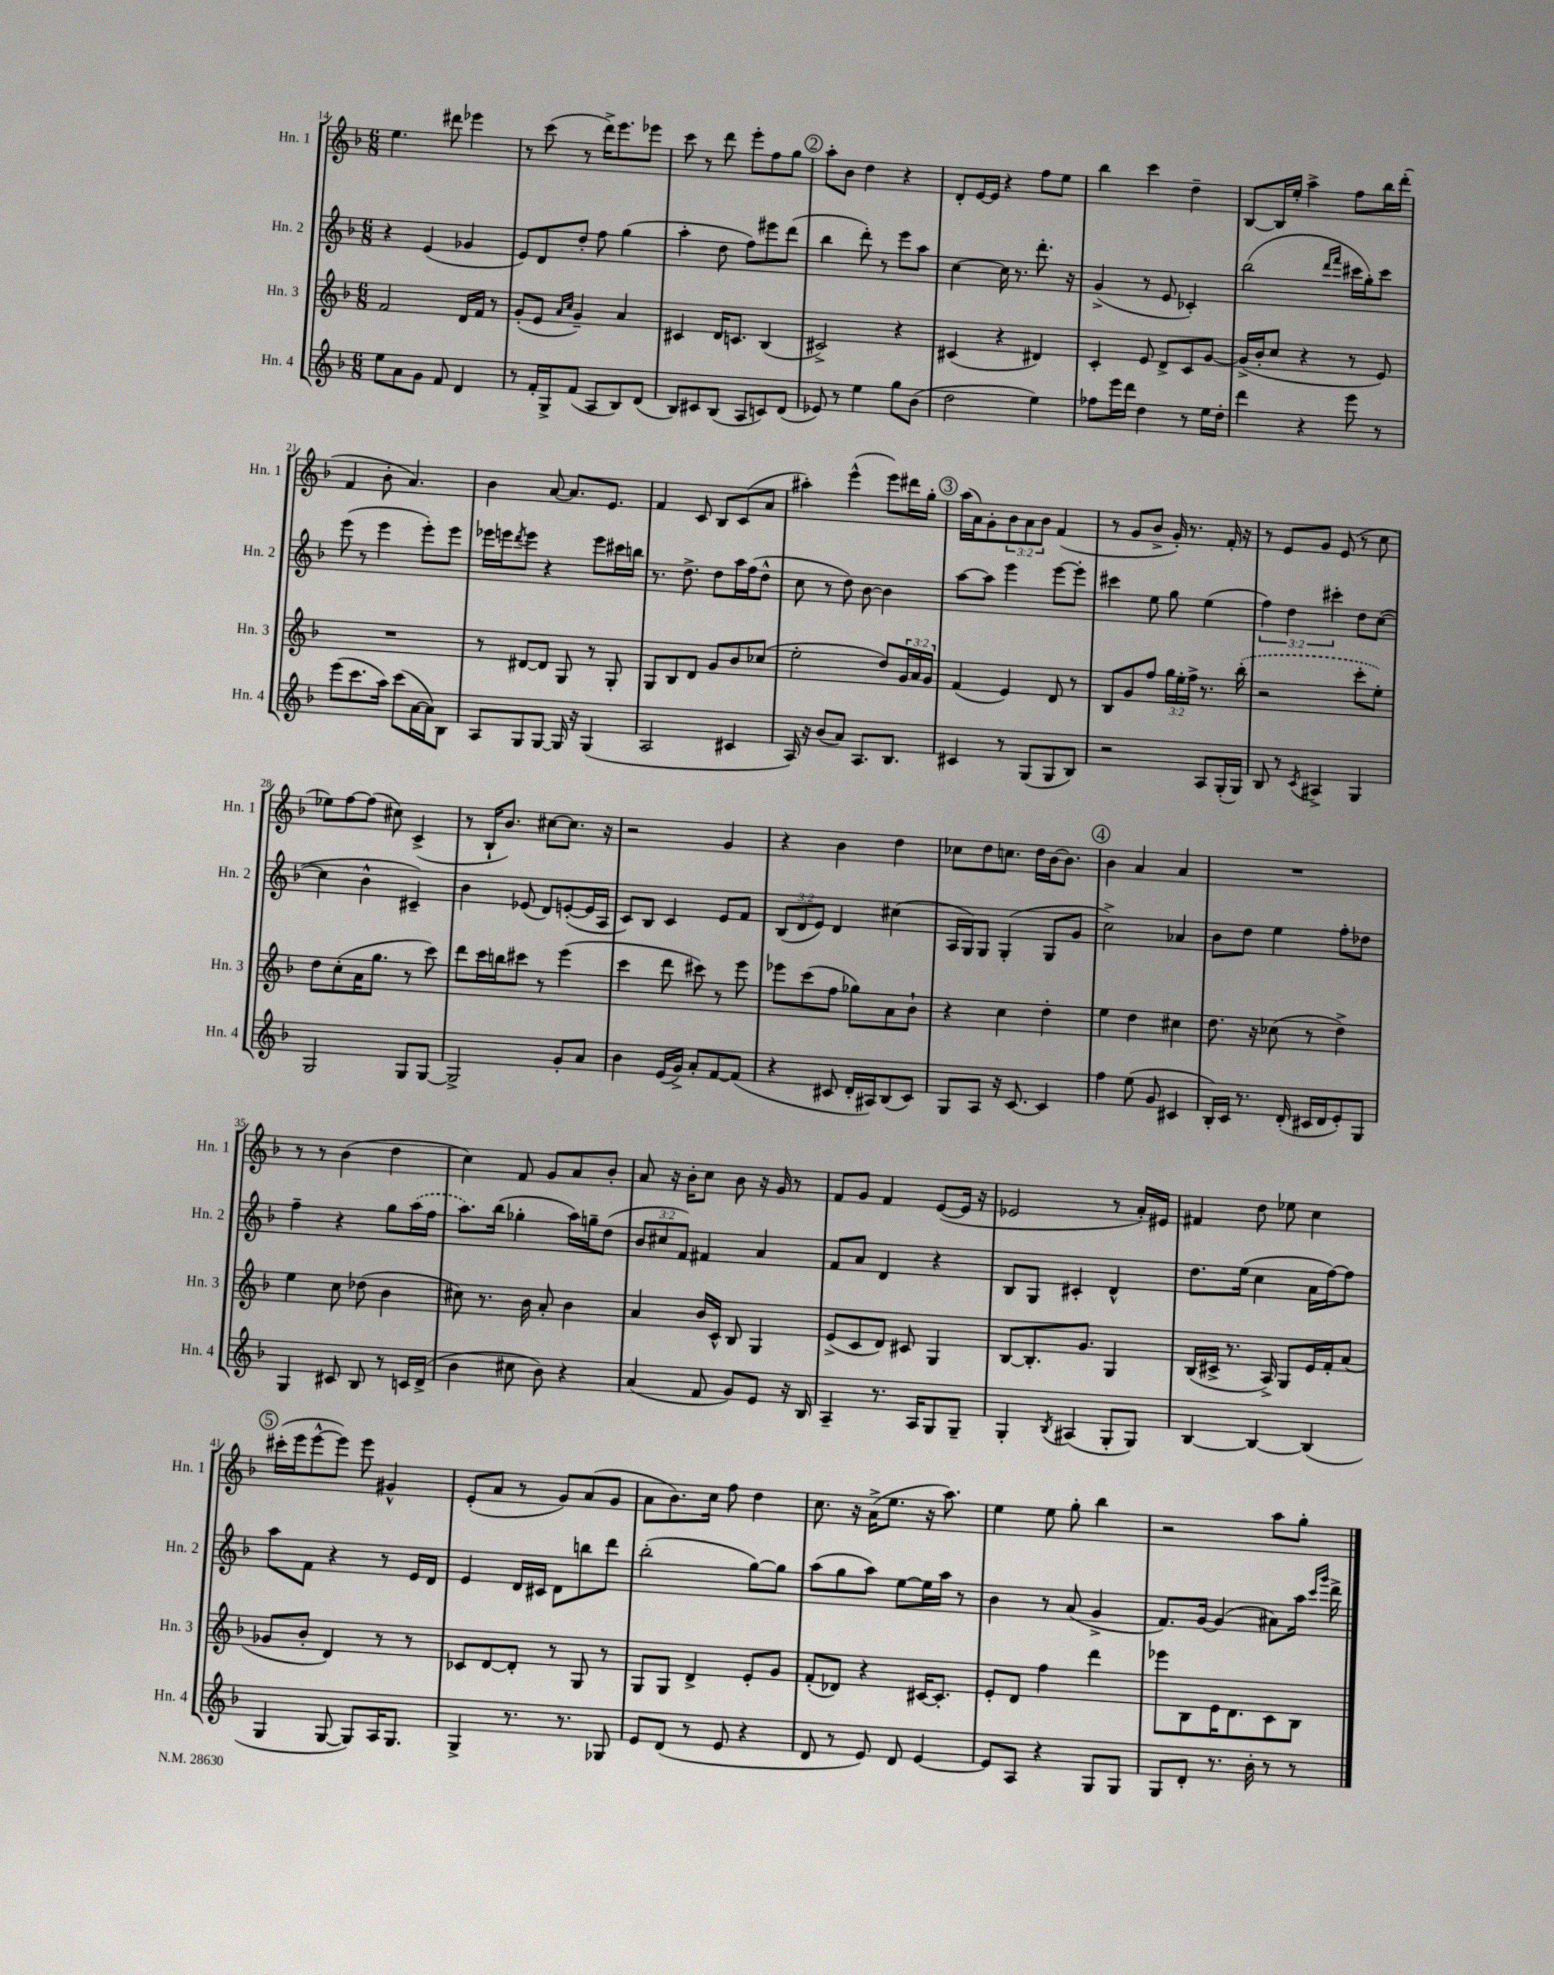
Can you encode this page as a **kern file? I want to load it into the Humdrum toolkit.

**kern	**kern	**kern	**kern
*staff4	*staff3	*staff2	*staff1
*clefG2	*clefG2	*clefG2	*clefG2
*k[b-]	*k[b-]	*k[b-]	*k[b-]
*M6/8	*M6/8	*M6/8	*M6/8
8ee	2f	4r	4.ee
8a	.	.	.
8g	.	(4e	.
8f	.	.	8ddd#
4d	16d	4g-	4eee-
.	16f	.	.
.	8r	.	.
=	=	=	=
8r	(8g'	8e)	8r
16f'	8e	8d	(8ccc
16G^	.	.	.
.	16qqa	.	.
.	16qqcc	.	.
(8f	4g~)	8dd'	8r
8A	.	8ff	16ddd^)
.	.	.	8.eee
8B-)	4a	(4gg	.
(8d	.	.	8eee-
=	=	=	=
8B-)	4c#	4aa'	8ccc
8c#	.	.	8r
(8B-	16d	8dd	8ddd
.	8.c	.	.
8A	.	8ff)	8eee'
8c)	(4B-	8eee#	8ff
(8d	.	(8ddd	8gg
=	=	=	=
8e-)	2c#^)	4bb-	8aa'
8r	.	.	8b-
4ee	.	8ddd')	4dd
.	.	8r	.
8gg	4r	8eee	4r
(8b-	.	8aa	.
=	=	=	=
2dd	(4c#	[4cc	8d'
.	.	.	[16e
.	.	.	16e]
.	4r	16cc]	4r
.	.	8.r	.
4ee)	4d#)	8.ddd'	8ff
.	.	.	8ee
.	.	16r	.
=	=	=	=
8ff-	4c'	(4g^	4bb-
16eee	.	.	.
16ddd	.	.	.
4dd	8e	8r	4ccc
.	8d^	8e	.
8r	8c	4c-')	4dd~
16ee	[8g	.	.
16dd'	.	.	.
=	=	=	=
4ddd	(16g^]	(2bb-	[8B-
.	16b-'	.	.
.	8cc	.	16B-]
.	.	.	16ee'
4r	4r	.	4aa^
.	.	16qqddd	.
.	.	16qqfff	.
8eee	8r	16ccc#	8ff
.	.	16gg')	.
8r	8e)	8ccc#	16bb-
.	.	.	(16ddd'
=	=	=	=
(8eee	2.r	(8eee	4f
8.ccc	.	8r	.
.	.	4eee	8b-'
16aa)	.	.	.
(8ccc	.	.	4.a)
[16a	.	8eee')	.
16a])	.	.	.
8B-	.	8eee	.
=	=	=	=
8A	8r	16eee-	4b-
.	.	16eee	.
.	.	8qddd	.
8G	[8d#	8eee	.
[8G	8d#]	4r	[8a
16G]	8G	.	8.a]
16r	.	.	.
(4G	8r	8eee	.
.	.	.	8.e
.	8G'	16ccc#	.
.	.	16bb	.
=	=	=	=
2A	8G	8.r	4f
.	8B-	.	.
.	.	8.dd^	.
.	8d	.	8c
.	8g	8dd	8B-
4c#	8b-	16aa	(8c
.	.	(16ff	.
.	(8cc-	8dd^^	8a
=	=	=	=
16A)	2ee'	8cc	4aa#')
16r	.	.	.
(8b-	.	8r	.
8a)	.	8dd)	(4eee^^
8.A	.	[8b-	.
.	8dd)	4b-]	8eee)
8.B-	.	.	.
.	24g	.	16ddd#
.	24a	.	.
.	.	.	16gg'
.	24g	.	.
=	=	=	=
4c#	(4f	[8aa	(16aa
.	.	.	16a)
.	.	8aa]	8g'
8r	4e)	4eee	12b-
.	.	.	12a
(8G	.	.	.
.	.	.	12b-
8G	8d	[8eee	(4f
8B-)	8r	8eee']	.
=	=	=	=
2r	8B-	4ccc#	8r
.	8g	.	8g
.	8ff	8ee	8b-^
.	24gg	8gg	16g')
.	24ee'	.	.
.	.	.	8.r
.	24ff^	.	.
8A	8.r	(4ee	.
(16G'	.	.	16f'
16G)	(16bb-'	.	16r
=	=	=	=
8B-	2r	6ff)	8r
8r	.	.	8e
.	.	6dd	.
8qc	.	.	.
4A#^	.	.	8g
.	.	6ccc#'	.
.	.	.	(8e
4G	8ccc'	8dd	8r
.	8ee')	([8cc	8cc
=	=	=	=
2G	8dd	4cc]	8ee-)
.	(8cc'	.	[8ff
.	16a	4b-^^	(8ff]
.	8.gg	.	.
.	.	.	8cc#)
8G	8r	4c#~)	(4c^
[8G	8ccc)	.	.
=	=	=	=
2G^]	8ddd	4b-	8r
.	16ccc	.	16B-`
.	16bb	.	8.b-)
.	8ccc#	(8e-	.
.	8r	8d)	[8cc#
8g'	(4eee	([8e'	8.cc#]
8a	.	16e]	.
.	.	16A	16r
=	=	=	=
4b-	4ccc	8c)	2r
.	.	8B-	.
(16e	8ddd	4c	.
16g^)	.	.	.
8a'	8ccc#)	.	.
[8f	8r	8e	4g
(8f]	8eee	8f	.
=	=	=	=
4r	8eee-	(12B-	4r
.	.	12d	.
.	(8ccc	.	.
.	.	12e)	.
8c#	8ff	4d	4b-
16d'	8gg-)	.	.
16A#)	.	.	.
(8B-	8a	(4cc#	4dd
8c#)	8b-`	.	.
=	=	=	=
8G	4r	16A	8cc-
.	.	16G)	.
8A	.	8G	8dd
16r	4cc	(4G'	8.cc
[8.c	.	.	.
.	.	.	16dd
4c]	4dd'	8G	[16b-
.	.	.	8.b-]
.	.	8g	.
=	=	=	=
4ff	4ee	2cc^)	4b-
(8ee	4dd	.	4a
8g	.	.	.
4c#	4cc#	4a-	4a
=	=	=	=
16B-')	8.dd	8b-	2.r
16c	.	.	.
8.r	.	8dd	.
.	16r	.	.
.	(8cc-	4ee	.
(16d'	.	.	.
16c#	8r	.	.
16d	.	.	.
8e')	4dd^)	8ff'	.
8G	.	8dd-	.
=	=	=	=
4G	4ee	4ff~	8r
.	.	.	8r
8c#	8cc	4r	(4b-
8B-	(8dd-	.	.
8r	4b-	8gg	4dd
16c	.	(16aa	.
(16d^	.	16ff	.
=	=	=	=
4b-	8cc#)	8.aa)	4cc)
.	8.r	.	.
.	.	(16bb-	.
8cc#	.	4gg-'	8f
.	16b-	.	.
8b-)	8a'	.	8g
4r	4b-	16aa)	8a
.	.	16gg~	.
.	.	(8dd	8b-'
=	=	=	=
(4a	4a	12b-	8a
.	.	12cc#	.
.	.	.	16r
.	.	12f)	.
.	.	.	16b-'
8f	16b-	4f#	8cc
.	16c^^	.	.
8g)	8B-	.	8b-
8e	4G	4a	16r
.	.	.	16g
16r	.	.	8r
16B-	.	.	.
=	=	=	=
4A~	(8e^	8f	8f
.	8c	8a	8g
8.r	8d)	4d	4f
.	8c#	.	.
16A	.	.	.
8G	4G	4r	([8e
8G~	.	.	16e]
.	.	.	16r
=	=	=	=
4G'	[8B-	8B-	2e-
.	8.B-']	8G	.
8qB-	.	.	.
(4A#	.	4c#'	.
.	8.g	.	.
8G'	4G	4d^^	8r
8G)	.	.	16a')
.	.	.	16e#
=	=	=	=
[4B-	(16B-	8.dd	4f#
.	16c#^	.	.
.	8.r	.	.
.	.	(16ee	.
4B-_	.	4cc	8dd
.	16A^)	.	.
.	8G	.	8ee-
(4B-]	16e	16a	4cc
.	16f'	[16ff)	.
.	(8a	8ff]	.
=	=	=	=
4G	8g-	8aa	(16ccc#'
.	.	.	16eee
.	8b-'	8f	[8eee^^
[8G	4d)	4r	8eee])
8G])	.	.	8eee
16A	8r	8r	4g#^^
8.G	.	.	.
.	8r	16e	.
.	.	16d	.
=	=	=	=
4G^	8c-	4e	(8e'
.	[8d	.	8a
8.r	8d']	16d	8r
.	.	16c#	.
.	8r	8d	8g)
8.r	.	.	.
.	8G	8bb	(8a
8G-	8r	8ddd	8g
=	=	=	=
8e	8G	(2bb-'	8a
(8d	8G	.	8.b-)
8r	4d^	.	.
.	.	.	16cc
8e	.	.	8ff
4r	8e'	[8gg)	4dd
.	8g	8gg]	.
=	=	=	=
8d	(8f'	(8aa	8.cc
8r	8d-)	8gg	.
.	.	.	16r
8e)	4r	8aa)	(16a^
.	.	.	8.ee
8d	.	[8ee	.
[4e	[16c#	16ee]	16r
.	8.c#']	16aa	8.aa)
.	.	8r	.
=	=	=	=
8e]	8e'	4b-	4ee
8A	8d	.	.
4r	4ff	8r	8ee
.	.	(8a	8gg'
8G	4ddd	4g^	4bb-
8G	.	.	.
=	=	=	=
8G	8eee-	8.f)	2r
8d'	8B-	.	.
.	.	[16g	.
8.r	16e	(4g]	.
.	8.d	.	.
16b-'	.	.	.
8r	8c	8a#)	8aa
8r	8B-	16aa	8gg'
.	.	16qqccc	.
.	.	16qqggg	.
.	.	16ddd^	.
==	==	==	==
*-	*-	*-	*-
